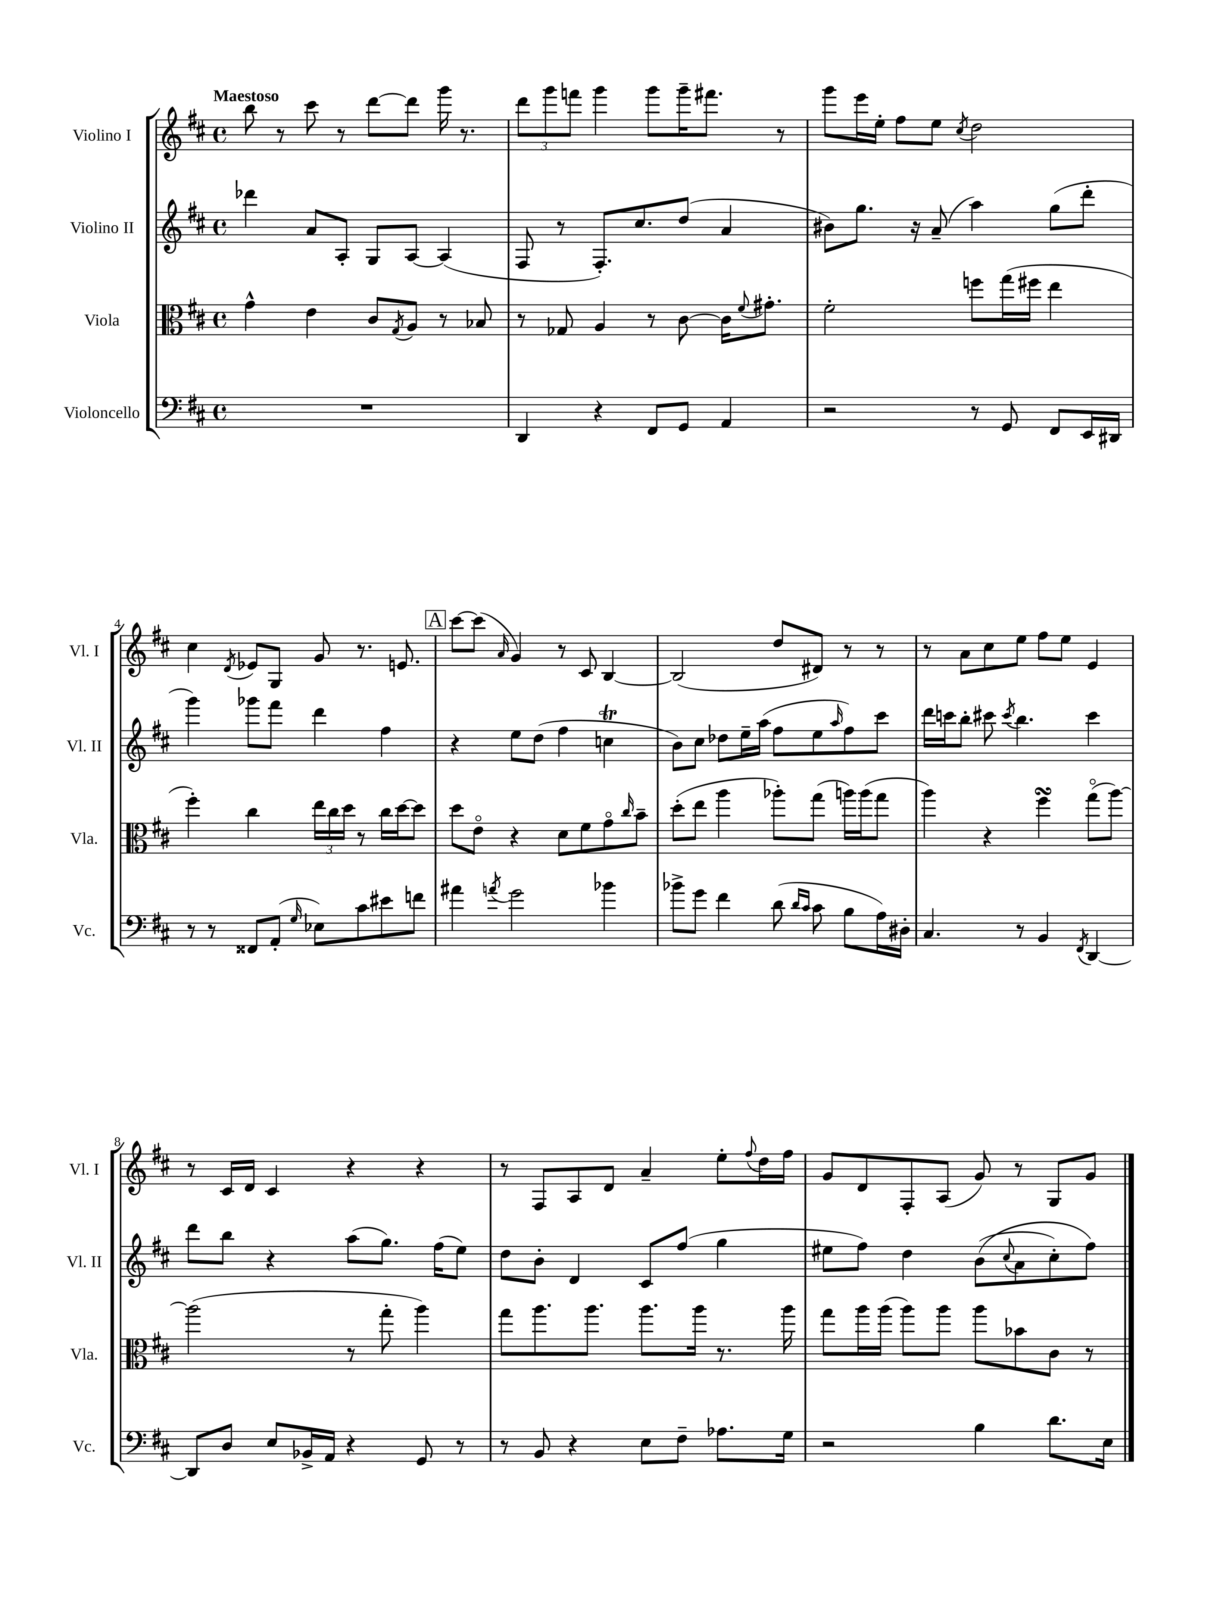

**kern	**kern	**kern	**kern
*part4	*part3	*part2	*part1
*staff4	*staff3	*staff2	*staff1
*I"Violoncello	*I"Viola	*I"Violino II	*I"Violino I
*I'Vc.	*I'Vla.	*I'Vl. II	*I'Vl. I
*clefF4	*clefC3	*clefG2	*clefG2
*k[f#c#]	*k[f#c#]	*k[f#c#]	*k[f#c#]
*M4/4	*M4/4	*M4/4	*M4/4
*met(c)	*met(c)	*met(c)	*met(c)
=1	=1	=1	=1
!	!	!	!LO:TX:a:B:t=Maestoso
1r	4g^^\	4ddd-X\	8bb\
.	.	.	8r
.	4e\	8a/L	8ccc#\
.	.	8A'/J	8r
.	8c#/L	8G/L	[8ddd\L
.	8qG/	.	.
.	8A/J	[8A/J	8ddd\J]
.	8r	(4A/]	16ggg\
.	.	.	8.r
.	8B-X/	.	.
=2	=2	=2	=2
4DD/	8r	8F#/	12ddd\L
.	.	.	12ggg\
.	8G-X/	8r	.
.	.	.	12fffn\J
4r	4A/	8.F#'/L)	4ggg\
.	.	8.cc#/	.
8FF#/L	8r	.	8ggg\L
8GG/J	[8c#\	(8dd/J	16ggg~\K
.	.	.	8.fff#X\J
4AA/	16c#\KL]	4a/	.
.	8qqf#/	.	.
.	8.g#X'\J	.	.
.	.	.	8r
=3	=3	=3	=3
2r	2f#'\	8b#X\L)	8ggg\L
.	.	8.gg\J	16eee\L
.	.	.	16ee'\JJ
.	.	.	8ff#\L
.	.	16r	.
.	.	(8a~/	8ee\J
.	.	.	8qcc#/
8r	8ffn\L	4aa\)	2dd\
8GG/	(16gg\L	.	.
.	16ff#X\JJ	.	.
8FF#/L	4ee\	(8gg\L	.
16EE/L	.	8ddd'\J	.
16DD#X/JJ	.	.	.
!!LO:LB:g=z
=4	=4	=4	=4
8r	4ff#'\)	4ggg\)	4cc#\
8r	.	.	.
.	.	.	8qd/
8FF##X/L	4cc#\	8ggg-X\L	8e-X/L
(8AA'/J	.	8fff#\J	8G/J
16qqG/	.	.	.
8E-X\L)	24ee\LL	4ddd\	8g/
.	24cc#\	.	.
.	24dd\JJ	.	.
8c#\	8r	.	8.r
8e#X\	16cc#\LL	4ff#\	.
.	[16dd\J	.	8.en/
8fn\J	8dd\J]	.	.
!!LO:REH:place=s1:t=A
=5	=5	=5	=5
4a#X\	8dd\L	4r	[8ccc#\L
.	8e\J	.	(8ccc#\J]
8qan/	.	.	16qqa/
2g\	4r	8ee\L	4g/)
.	.	(8dd\J	.
.	8d\L	4ff#\	8r
.	8f#\	.	8c#/
4b-X\	8g\	4ccnT\	[4B/
.	16qqcc#/	.	.
.	8b~\J	.	.
=6	=6	=6	=6
8b-X^\L	(8dd'\L	8b\L)	(2B/]
8g\J	8ee\J	8cc#\J	.
4f#\	4aa\	8dd-X\L	.
.	.	16ee~\L	.
.	.	(16aa\JJ	.
(8d\	8aa-X'\L)	8ff#\L	8dd/L
16qqd/LL	.	.	.
16qqc#/JJ	.	.	.
8c#\	(8gg\J	8ee\	8d#X/J)
.	.	16qqaa/	.
8B\L	16aan\LL)	8ff#\)	8r
.	(16aa\J	.	.
16A\L)	8gg\J	8ccc#\J	8r
16D#X'\JJ	.	.	.
=7	=7	=7	=7
4.C#/	4aa\)	16ddd\LL	8r
.	.	16cccn\J	.
.	.	8bb'\J	8a\L
.	4r	8ccc#X\	8cc#\
.	.	8qccc#/	.
8r	.	4.bb\	8ee\J
4BB/	4ff#sSsS\	.	8ff#\L
.	.	.	8ee\J
8qFF#/	.	.	.
[4DD/	(8gg\L	4ccc#\	4e/
.	[8aa\J)	.	.
!!LO:LB:g=z
=8	=8	=8	=8
8DD/L]	(2aa\]	8ddd\L	8r
8D/J	.	8bb\J	16c#/LL
.	.	.	16d/JJ
8E/L	.	4r	4c#/
16BB-X^/L	.	.	.
16AA/JJ	.	.	.
4r	8r	(8aa\L	4r
.	8gg'\	8.gg\J)	.
8GG/	4aa\)	.	4r
.	.	(16ff#\KL	.
8r	.	8ee\J)	.
=9	=9	=9	=9
8r	8gg\L	8dd\L	8r
8BB/	8.aa\	8b'\J	8F#/L
4r	.	4d/	8A/
.	8.aa\J	.	.
.	.	.	8d/J
8E\L	8.aa\L	8c#/L	4a~/
8F#~\J	.	(8ff#/J	.
.	16aa\Jk	.	.
8.A-X\L	8.r	4gg\	8ee'\L
.	.	.	8qqff#/
.	.	.	16dd\L
16G\Jk	16aa\	.	16ff#\JJ
=10	=10	=10	=10
2r	8gg\L	8ee#X\L	8g/L
.	16aa\L	8ff#\J)	8d/
.	(16aa\JJ	.	.
.	8aa\L)	4dd\	8F#'/
.	8aa\J	.	(8A/J
4B\	8aa\L	((8b\L	8g/)
.	.	8qqcc#/	.
.	8b-X\	8a\	8r
8.d\L	8c#\J	8cc#'\)	8G/L
.	8r	8ff#\J)	8g/J
16E\Jk	.	.	.
==	==	==	==
*-	*-	*-	*-
